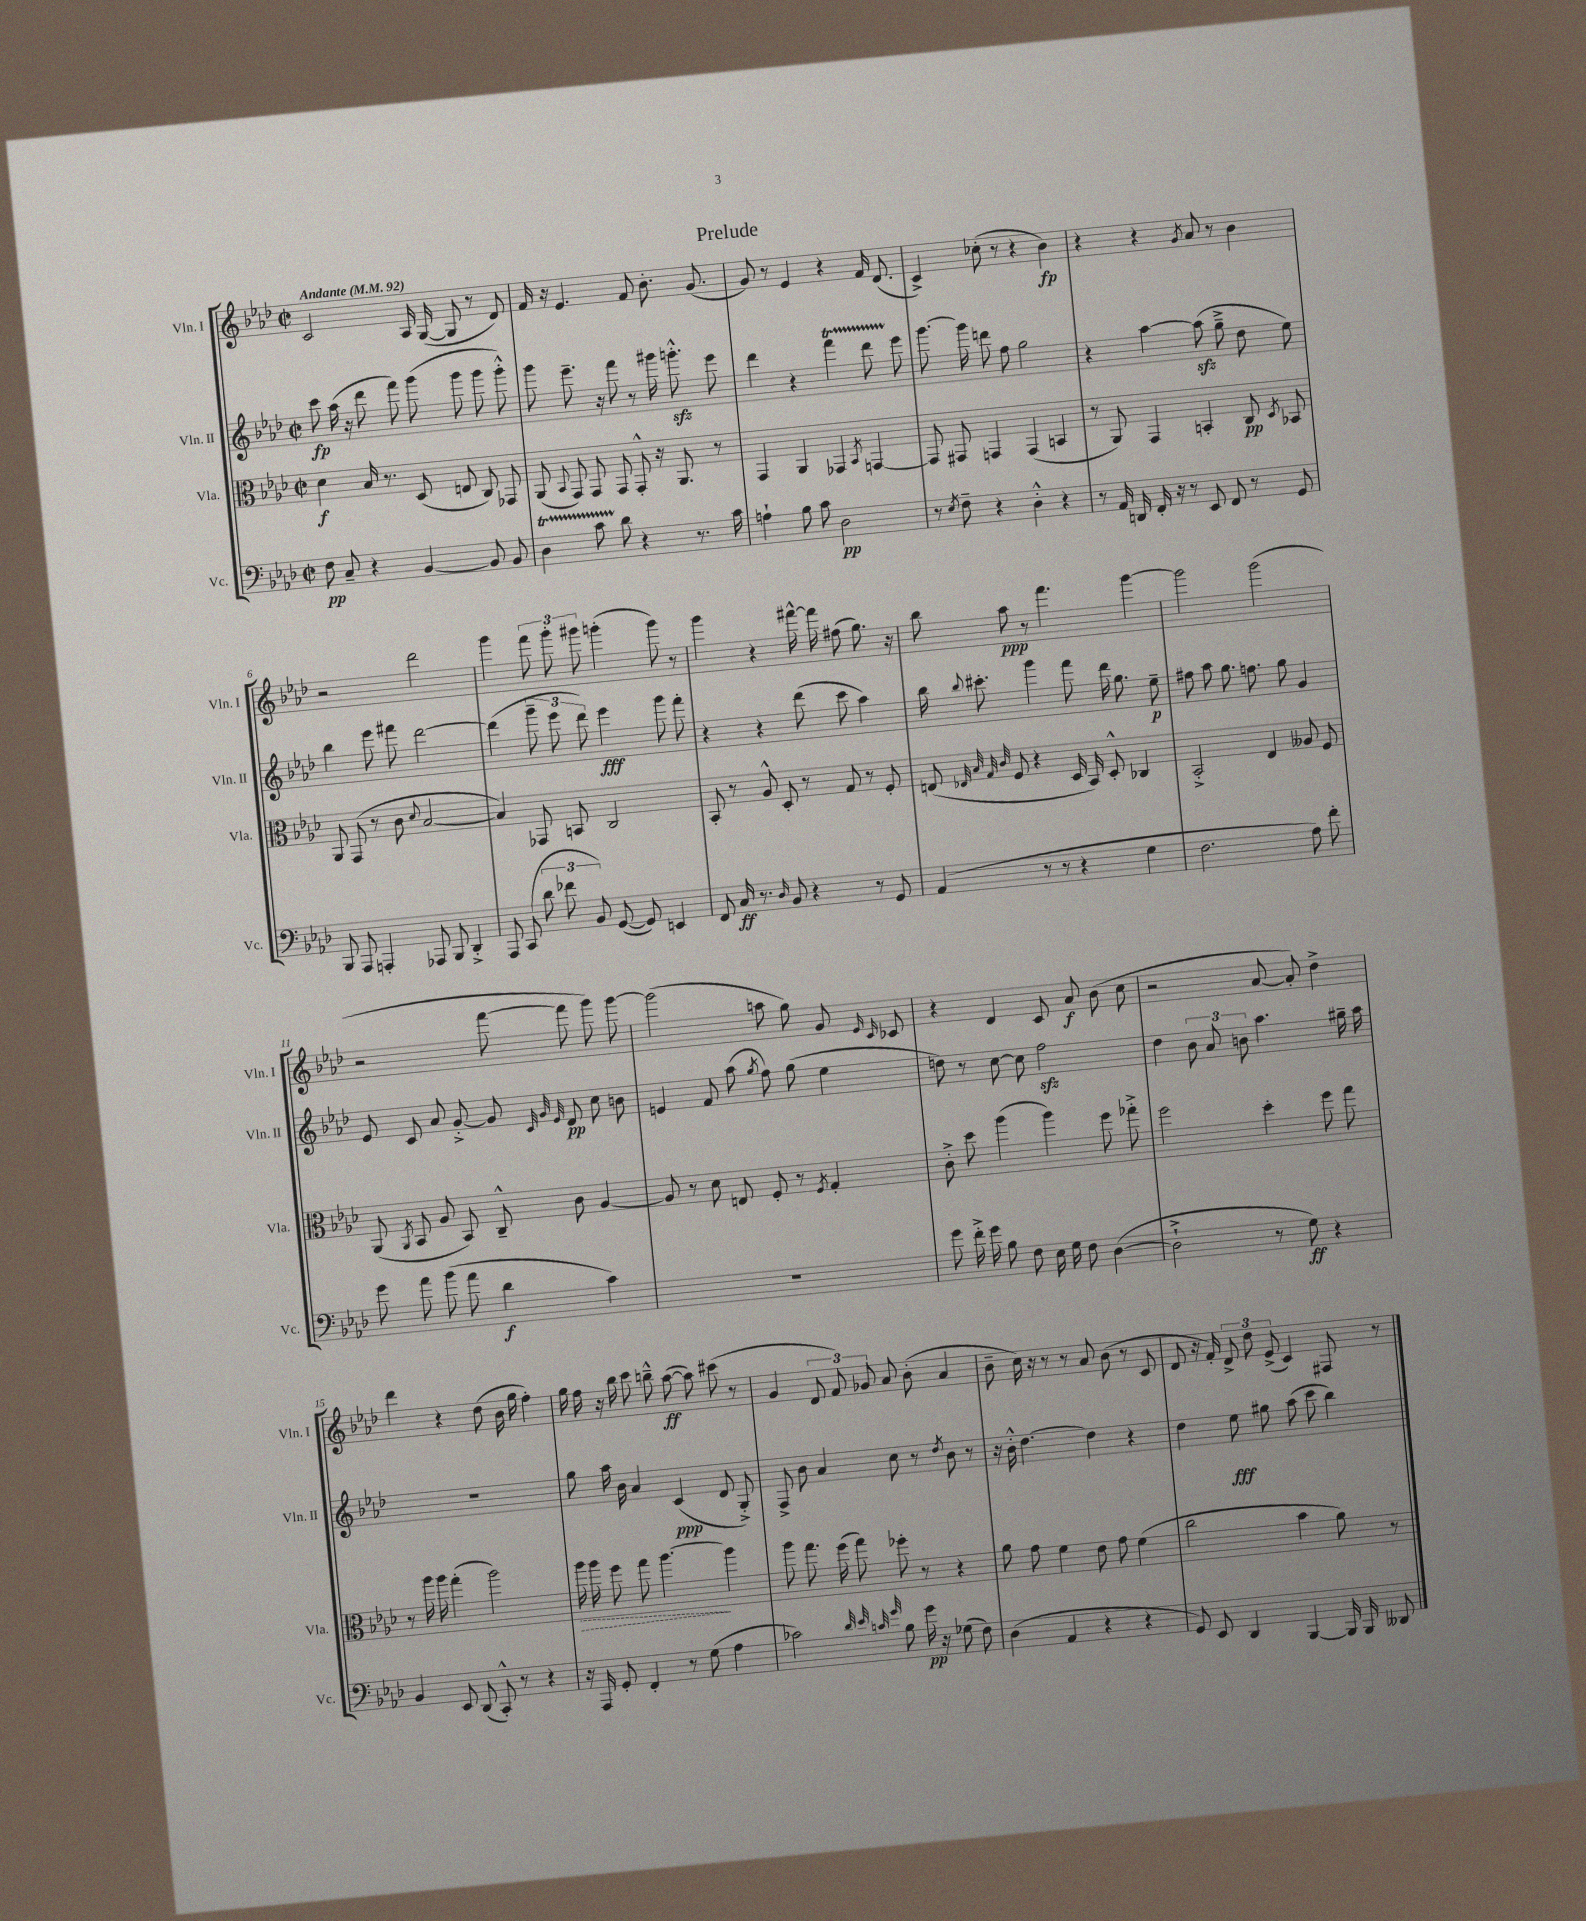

**kern	**dynam	**kern	**dynam	**kern	**dynam	**kern	**dynam
*part4	*part4	*part3	*part3	*part2	*part2	*part1	*part1
*staff4	*staff4	*staff3	*staff3	*staff2	*staff2	*staff1	*staff1
*I"Vc.	*	*I"Vla.	*	*I"Vln. II	*	*I"Vln. I	*
*I'Vc.	*	*I'Vla.	*	*I'Vln. II	*	*I'Vln. I	*
*clefF4	*	*clefC3	*	*clefG2	*	*clefG2	*
*k[b-e-a-d-]	*	*k[b-e-a-d-]	*	*k[b-e-a-d-]	*	*k[b-e-a-d-]	*
*M2/2	*	*M2/2	*	*M2/2	*	*M2/2	*
*met(c|)	*	*met(c|)	*	*met(c|)	*	*met(c|)	*
*MM92	*	*MM92	*	*MM92	*	*MM92	*
=1	=1	=1	=1	=1	=1	=1	=1
!	!	!	!	!	!	!LO:TX:a:B:t=Andante	!
8F\	pp	4d-\	f	8ccc\	fp	2c/	.
8C~/	.	.	.	(16aa-\	.	.	.
.	.	.	.	16r	.	.	.
4r	.	16B-/	.	8ddd-\	.	.	.
.	.	8.r	.	.	.	.	.
.	.	.	.	8fff\)	.	.	.
[4BB-/	.	(8D-/	.	(8ggg\	.	16A-/	.
.	.	.	.	.	.	([16G/	.
.	.	8En/	.	8ggg\	.	8G/]	.
8BB-/]	.	8C/)	.	8ggg\	.	8r	.
8BB-/	.	8GG-X/	.	8ggg'^^\)	.	8d-/)	.
=2	=2	=2	=2	=2	=2	=2	=2
4D-T\	.	(8AA-/	.	8ggg\	.	16f/	.
.	.	.	.	.	.	16r	.
.	.	8qqBB-/	.	.	.	.	.
.	.	8GG/)	.	8.eee-~\	.	4.e-/	.
8cTTT\	.	8GG/	.	.	.	.	.
.	.	.	.	16r	.	.	.
8d-\	.	8GG/	.	8fff\	.	.	.
4r	.	8GG'^^/	.	8r	.	8f/	.
.	.	16r	.	16ggg#X\	.	8.b-'\	.
.	.	8.AA-/	.	8.gggnzz'^^\	.	.	.
8.r	.	.	.	.	.	.	.
.	.	.	.	.	.	(8.g/	.
.	.	8r	.	8eee-\	.	.	.
16c\	.	.	.	.	.	.	.
=3	=3	=3	=3	=3	=3	=3	=3
4An`\	.	4GG/	.	4ddd-\	.	8g/)	.
.	.	.	.	.	.	8r	.
8B-\	.	4AA-/	.	4r	.	4e-/	.
8c\	.	.	.	.	.	.	.
2D-\	pp	4GG-X/	.	4fffT\	.	4r	.
.	.	8qBB-/	.	.	.	.	.
.	.	[4GGn/	.	8ddd-TTT\	.	16f/	.
.	.	.	.	.	.	(8.d-/	.
.	.	.	.	8eee-\	.	.	.
=4	=4	=4	=4	=4	=4	=4	=4
8r	.	8GG/]	.	[8.ggg\	.	4c^/)	.
8qE-/	.	.	.	.	.	.	.
8F~\	.	8GG#X/	.	.	.	.	.
.	.	.	.	16ggg\]	.	.	.
4r	.	4GGn/	.	8dddn\	.	(8cc-X'\	.
.	.	.	.	8ff\	.	8r	.
4D-'^^\	.	(4GG/	.	2gg\	.	4r	.
4r	.	4BBn/	.	.	.	4b-\)	fp
=5	=5	=5	=5	=5	=5	=5	=5
8r	.	8r	.	4r	.	4r	.
16AA-/	.	8AA-/)	.	.	.	.	.
16DDn/	.	.	.	.	.	.	.
16FF'/	.	4GG/	.	[4aa-\	.	4r	.
16r	.	.	.	.	.	.	.
8r	.	.	.	.	.	.	.
.	.	.	.	.	.	8qg/	.
8EE-/	.	4BBn'/	.	(8aa-zz\]	.	8a-/	.
8FF/	.	.	.	8gg~^\	.	8r	.
8r	.	8C/	pp	8dd-\	.	4b-\	.
.	.	8qD-/	.	.	.	.	.
8GG/	.	8BB-X/	.	8ee-\)	.	.	.
!!LO:LB:g=z
=6	=6	=6	=6	=6	=6	=6	=6
8BBB-/	.	8AA-/	.	4bb-\	.	2r	.
8AAA-/	.	(8GG/	.	.	.	.	.
4AAAn'/	.	8r	.	8eee-\	.	.	.
.	.	8c\	.	8fff#X\	.	.	.
.	.	8qqd-/	.	.	.	.	.
8AAA-X/	.	[2B-/	.	[2ddd-\	.	2ddd-\	.
8BBB-/	.	.	.	.	.	.	.
4DD-'^/	.	.	.	.	.	.	.
=7	=7	=7	=7	=7	=7	=7	=7
8AAA-/	.	4B-/])	.	(4ddd-\]	.	4ggg\	.
(8CC/	.	.	.	.	.	.	.
12d-\	.	8GG-X/	.	12ggg~\	.	12fff\	.
12f-X\	.	.	.	12eee-\	.	12ggg'\	.
.	.	8BBn/	.	.	.	.	.
12BB-/)	.	.	.	12ddd-\)	.	12ggg#X\	.
([8GG/	.	2C/	.	4eee-\	fff	(4gggn'\	.
8GG/])	.	.	.	.	.	.	.
4EEn/	.	.	.	8ggg\	.	8ggg\)	.
.	.	.	.	8fff'\	.	8r	.
=8	=8	=8	=8	=8	=8	=8	=8
8FF/	.	8BB-'/	.	4r	.	4ggg\	.
16C/	ff	8r	.	.	.	.	.
8.r	.	.	.	.	.	.	.
.	.	8A-^^/	.	4r	.	4r	.
16qqD-/	.	.	.	.	.	.	.
8BB-/	.	8D-'/	.	.	.	.	.
4r	.	8r	.	(8ddd-\	.	[16fff#X^^\	.
.	.	.	.	.	.	16fff#\]	.
.	.	8G/	.	8ccc\	.	(8ff#X\	.
8r	.	8r	.	4aa-\)	.	8.gg\)	.
8GG/	.	8F'/	.	.	.	.	.
.	.	.	.	.	.	16r	.
=9	=9	=9	=9	=9	=9	=9	=9
(4AA-/	.	(8En/	.	16bb-\	.	8bb-\	.
.	.	.	.	8qqbb-/	.	.	.
.	.	.	.	8.ccc#X'\	.	.	.
.	.	32qqE-X/	.	.	.	.	.
.	.	32qqB-/	.	.	.	.	.
.	.	32qqG/	.	.	.	.	.
.	.	32qqc/	.	.	.	.	.
.	.	8F/	.	.	.	8aa-\	ppp
8r	.	4r	.	4ggg\	.	8r	.
8r	.	.	.	.	.	4.fff\	.
4r	.	16D-/	.	8fff\	.	.	.
.	.	16BB-/)	.	.	.	.	.
.	.	8D-'^^/	.	16ddd-\	.	.	.
.	.	.	.	8.gg\	.	.	.
4G\	.	4C-X/	.	.	.	[4ggg\	.
.	.	.	.	8ee-~\	p	.	.
=10	=10	=10	=10	=10	=10	=10	=10
2.F\	.	2BB-'^/	.	8ff#X\	.	2ggg\]	.
.	.	.	.	8aa-\	.	.	.
.	.	.	.	8.gg\	.	.	.
.	.	.	.	8.ffn\	.	.	.
.	.	4E-/	.	.	.	(2ggg\	.
.	.	.	.	8gg\	.	.	.
8A-\)	.	8A--X/	.	4g/	.	.	.
8f'\	.	8F/	.	.	.	.	.
!!LO:LB:g=z
=11	=11	=11	=11	=11	=11	=11	=11
8g\	.	(8AA-/	.	8e-/	.	2r	.
.	.	8qAA-/	.	.	.	.	.
8a-\	.	8BB-/	.	8c/	.	.	.
(8b-\	.	8A-/	.	8a-/	.	.	.
8a-\	.	8BB-/)	.	[8g'^/	.	.	.
4d-\	f	8C~^^/	.	8g/]	.	[8fff\	.
.	.	.	.	32qqc/	.	.	.
.	.	.	.	32qqg/	.	.	.
.	.	.	.	32qqe-/	.	.	.
.	.	8c\	.	8d-/	pp	8fff\]	.
4c\)	.	[4A-/	.	8cc\	.	8ggg\)	.
.	.	.	.	8bn\	.	[8ggg\	.
=12	=12	=12	=12	=12	=12	=12	=12
1r	.	8A-/]	.	4en/	.	(2ggg\]	.
.	.	8r	.	.	.	.	.
.	.	8d-\	.	8f/	.	.	.
.	.	8En/	.	(8aa-\	.	.	.
.	.	.	.	8qgg/	.	.	.
.	.	8F'/	.	8ff\)	.	8aan\	.
.	.	8r	.	(8gg\	.	8gg\)	.
.	.	8qF/	.	.	.	.	.
.	.	4G'/	.	4ee-\	.	8g/	.
.	.	.	.	.	.	16qqe-/	.
.	.	.	.	.	.	16qqc/	.
.	.	.	.	.	.	8c-X/	.
=13	=13	=13	=13	=13	=13	=13	=13
8g\	.	8c'^\	.	8ddn\)	.	4r	.
16f'^\	.	8dd-\	.	8r	.	.	.
16g\	.	.	.	.	.	.	.
8B-\	.	(4aa-\	.	[8cc\	.	4d-/	.
8F\	.	.	.	8cc\]	.	.	.
16E-\	.	4aa-\)	.	2ffzz\	.	8c/	.
16G\	.	.	.	.	.	.	.
8F\	.	.	.	.	.	8a-/	f
([4D-\	.	8ff\	.	.	.	(8b-\	.
.	.	8gg-X'^\	.	.	.	8cc\	.
=14	=14	=14	=14	=14	=14	=14	=14
2D-`^\]	.	2ff\	.	4dd-\	.	2r	.
.	.	.	.	12b-\	.	.	.
.	.	.	.	12a-/	.	.	.
.	.	.	.	12bn\	.	.	.
8r	.	4dd-'\	.	4.aa-\	.	[8a-/	.
8G\)	ff	.	.	.	.	8a-'/])	.
4r	.	8ff\	.	.	.	4dd-^\	.
.	.	8gg\	.	16gg#X~\	.	.	.
.	.	.	.	16aa-\	.	.	.
!!LO:LB:g=z
=15	=15	=15	=15	=15	=15	=15	=15
4BB-/	.	8r	.	1r	.	4ddd-\	.
.	.	16aa-\	.	.	.	.	.
.	.	16aa-\	.	.	.	.	.
8EE-/	.	(4gg'\	.	.	.	4r	.
(8DD-/	.	.	.	.	.	.	.
8CC'^^/)	.	2aa-\)	.	.	.	(8dd-\	.
8r	.	.	.	.	.	16b-\	.
.	.	.	.	.	.	16gg\	.
4r	.	.	.	.	.	4ff'\)	.
=16	=16	=16	=16	=16	=16	=16	=16
!	!	!	!LO:HP:b	!	!	!	!
16r	.	16aa-\	>	8gg\	.	16gg\	.
16AAA-/	.	16aa-\	.	.	.	16ff\	.
8GG'/	.	8ff\	.	16aa-\	.	16r	.
.	.	.	.	16b-\	.	16bb-\	.
4FF'/	.	8gg\	.	4a-/	.	8ccc\	.
.	.	[4.aa-\	.	.	.	8bbn~^^\	.
8r	.	.	.	(4c/	ppp	([8aa-\	ff
(8G\	.	.	.	.	.	8aa-\])	.
4A-\	.	4aa-\]	]	8d-/	.	(8ccc#X\	.
.	.	.	.	8G'^/)	.	8r	.
=17	=17	=17	=17	=17	=17	=17	=17
2c-X\)	.	8aa-\	.	8F^/	.	4g/	.
.	.	8.gg\	.	8b-\	.	.	.
.	.	.	.	4a-/	.	12d-/	.
.	.	(16ff\	.	.	.	.	.
.	.	.	.	.	.	12f/)	.
.	.	8gg\)	.	.	.	.	.
.	.	.	.	.	.	12g-X/	.
32qqd-/	.	.	.	.	.	.	.
32qqe-/	.	.	.	.	.	.	.
32qqcn/	.	.	.	.	.	.	.
32qqg/	.	.	.	.	.	.	.
8B-\	.	8ff-X'\	.	8cc\	.	8a-/	.
16g\	pp	8r	.	8r	.	(8b-'\	.
16r	.	.	.	.	.	.	.
.	.	.	.	8qdd-/	.	.	.
(8G-X\	.	4r	.	8b-\	.	4a-/	.
8F\)	.	.	.	8r	.	.	.
=18	=18	=18	=18	=18	=18	=18	=18
(4D-\	.	8a-\	.	16r	.	8b-~\	.
.	.	.	.	16b-'^^\	.	.	.
.	.	8g\	.	[4.dd-\	.	16cc\)	.
.	.	.	.	.	.	16r	.
4AA-/	.	4f\	.	.	.	8r	.
.	.	.	.	.	.	8r	.
4r	.	8e-\	.	4dd-\]	.	8a-/	.
.	.	8g\	.	.	.	(8b-\	.
4r	.	(4f\	.	4r	.	8r	.
.	.	.	.	.	.	8c/	.
=19	=19	=19	=19	=19	=19	=19	=19
8GG/)	.	2cc\	.	4dd-\	.	8d-/	.
8EE-/	.	.	.	.	.	16r	.
.	.	.	.	.	.	16f'/)	.
4DD-/	.	.	.	8ee-\	fff	12d-^/	.
.	.	.	.	.	.	12dd-\	.
.	.	.	.	8gg#X\	.	.	.
.	.	.	.	.	.	(12e-^/	.
[4BBB-/	.	4b-\	.	(8aa-\	.	4c/)	.
.	.	.	.	8ccc\	.	.	.
16BBB-/]	.	8a-\)	.	4bb-\)	.	8F#X/	.
16BBB-/	.	.	.	.	.	.	.
8DD--X/	.	8r	.	.	.	8r	.
==	==	==	==	==	==	==	==
*-	*-	*-	*-	*-	*-	*-	*-
